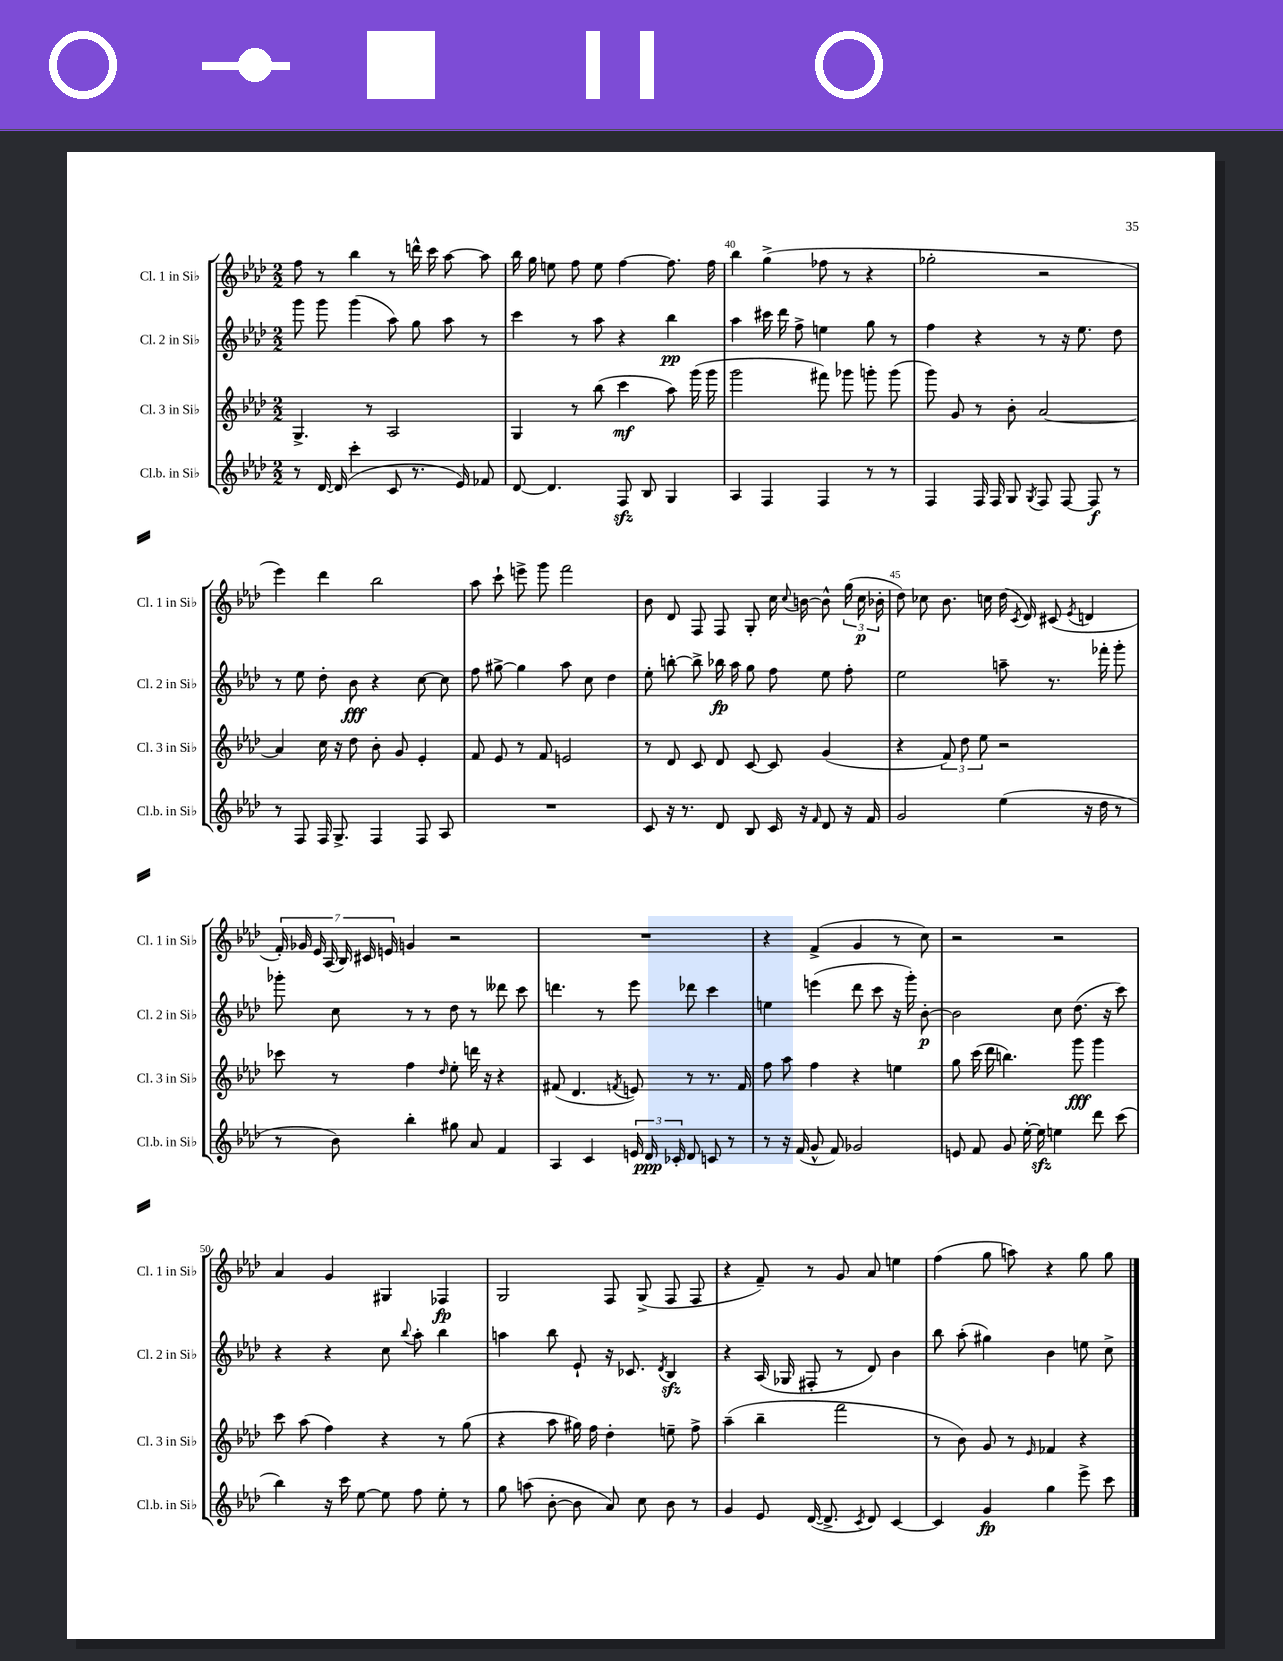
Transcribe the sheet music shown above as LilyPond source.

<<
\new StaffGroup <<
\new Staff = "s0" \with { instrumentName = "Cl. 1 in Sib" shortInstrumentName = "Cl. 1 in Sib" } {
    \clef treble \key aes \major \numericTimeSignature \time 2/2
    \autoBeamOff f''8 r8 bes''4 r8 d'''16-^ c'''16 aes''8~ aes''8 |
    bes''16 g''16 e''8 f''8 e''8 f''4~ f''8. f''16 |
    bes''4 g''4->( fes''8 r8 r4 |
    ges''2-. r2 |
    ees'''4) des'''4 bes''2 |
    aes''8 c'''8-! e'''8-> g'''8 f'''2 |
    bes'8 des'8 f8 f8 g8-. c''16 \appoggiatura { c''8 } b'16~ b'8-^ \tuplet 3/2 { g''16( c''16\p bes'16-. } |
    des''8) ces''8 bes'8. c''16 des''16( \acciaccatura { c'8 } des'16) cis'8( \acciaccatura { ees'8 } d'4 |
    \tuplet 7/4 { f'16-.) ges'16 ees'16 aes16( bes16) cis'16 e'16 } g'4 r2 |
    R1 |
    r4 f'4->( g'4 r8 c''8) |
    r2 r2 |
    aes'4 g'4 gis4 fes4\fp |
    g2 f8 g8->( f8 f8 |
    r4 f'8--) r8 g'8 aes'8 e''4 |
    f''4( g''8 a''8) r4 g''8 g''8 \bar "|." |
}
\new Staff = "s1" \with { instrumentName = "Cl. 2 in Sib" shortInstrumentName = "Cl. 2 in Sib" } {
    \clef treble \key aes \major \numericTimeSignature \time 2/2
    \autoBeamOff g'''8 g'''8 g'''4( aes''8) g''8 aes''8 r8 |
    c'''4 r8 aes''8 r4 bes''4\pp |
    aes''4 cis'''16 des'''16 f''8-> e''4 g''8 r8 |
    f''4 r4 r8 r16 ees''8. des''8 |
    r8 ees''8 des''8-. bes'8\fff r4 c''8~ c''8 |
    f''8 gis''8~-> gis''4 aes''8 c''8 des''4 |
    ees''8-. b''8~-. b''8-> bes''16\fp aes''16 g''8 f''8 ees''8 f''8-. |
    ees''2 a''8-- r8. fes'''16-. g'''8-. |
    ges'''8-. c''8 r8 r8 des''8 r8 deses'''8 c'''8 |
    d'''4. r8 ees'''8 des'''8 c'''4 |
    e''4 e'''4( des'''8 c'''8 r16 g'''16-.) bes'8~-.\p |
    bes'2 c''8 des''8.( r16 c'''8) |
    r4 r4 c''8 \appoggiatura { bes''8 } aes''8-. bes''4 |
    a''4 bes''8 ees'8-! r16 ces'8. \acciaccatura { des'8 } bes4\sfz |
    r4 aes16( ges16 fis8-. r8 des'8) bes'4 |
    bes''8 aes''8-.( gis''4) bes'4 e''8 c''8-> \bar "|." |
}
\new Staff = "s2" \with { instrumentName = "Cl. 3 in Sib" shortInstrumentName = "Cl. 3 in Sib" } {
    \clef treble \key aes \major \numericTimeSignature \time 2/2
    \autoBeamOff g4.-> r8 aes2 |
    g4 r8 bes''8( c'''4\mf aes''8) g'''16( g'''16 |
    g'''2 fis'''8) ges'''8 g'''8-. g'''8( |
    g'''8) g'8 r8 bes'8-. aes'2~ |
    aes'4 c''16 r16 des''8 bes'8-. g'8 ees'4-. |
    f'8 ees'8 r8 f'8 e'2 |
    r8 des'8 c'8 des'8 c'8~ c'8 g'4( |
    r4 \tuplet 3/2 { f'8) des''8 ees''8 } r2 |
    ces'''8 r8 f''4 \grace { des''16 } ees''8-. d'''16 r16 r4 |
    fis'8( des'4. \acciaccatura { f'8 } e'8) r8 r8. f'16 |
    f''8 aes''8 f''4 r4 e''4 |
    g''8 c'''16( des'''16 b''4.) g'''8\fff g'''4 |
    c'''8 aes''8( f''4) r4 r8 g''8( |
    r4 aes''8 gis''16) f''16 des''4-. e''8-- f''8-> |
    aes''4--( bes''4-- f'''2 |
    r8 bes'8) g'8 r8 \grace { ees'16 } fes'4 r4 \bar "|." |
}
\new Staff = "s3" \with { instrumentName = "Cl.b. in Sib" shortInstrumentName = "Cl.b. in Sib" } {
    \clef treble \key aes \major \numericTimeSignature \time 2/2
    \autoBeamOff r8 des'16~ des'16( c'''4-. c'8 r8. ees'16) fes'8 |
    des'8~ des'4. f8\sfz bes8 g4 |
    aes4 f4 f4 r8 r8 |
    f4 f16 f16 g8 \acciaccatura { g8 } f8 f8~ f8\f r8 |
    r8 f8 f16 g8.-> f4 f8 aes8 |
    R1 |
    c'8 r16 r8. des'8 bes8 c'16 r16 \grace { f'16 } des'8 r16 f'16 |
    g'2 ees''4( r16 des''16 r8 |
    r8 bes'8) bes''4-. gis''8 aes'8 f'4 |
    aes4 c'4 \tuplet 3/2 { e'16 des'16\ppp ces'16-. } des'8 c'8 r8 |
    r8 r16 f'16( g'8-^ f'8) ges'2 |
    e'8 f'8 g'8 ees''16~-. ees''16\sfz e''4 des'''8 c'''8( |
    bes''4) r16 c'''16 ees''8~ ees''8 f''8 ees''8-. r8 |
    g''8 a''8( bes'8~-. bes'8 aes'8) c''8 bes'8 r8 |
    g'4 ees'8 des'16~( des'8.-> \acciaccatura { c'8 } des'8) c'4~ |
    c'4 g'4\fp g''4 ees'''8-> c'''8 \bar "|." |
}
>>
>>
\layout { \context { \Score currentBarNumber = #38 \override BarNumber.break-visibility = ##(#f #t #t) barNumberVisibility = #(every-nth-bar-number-visible 5) } }
